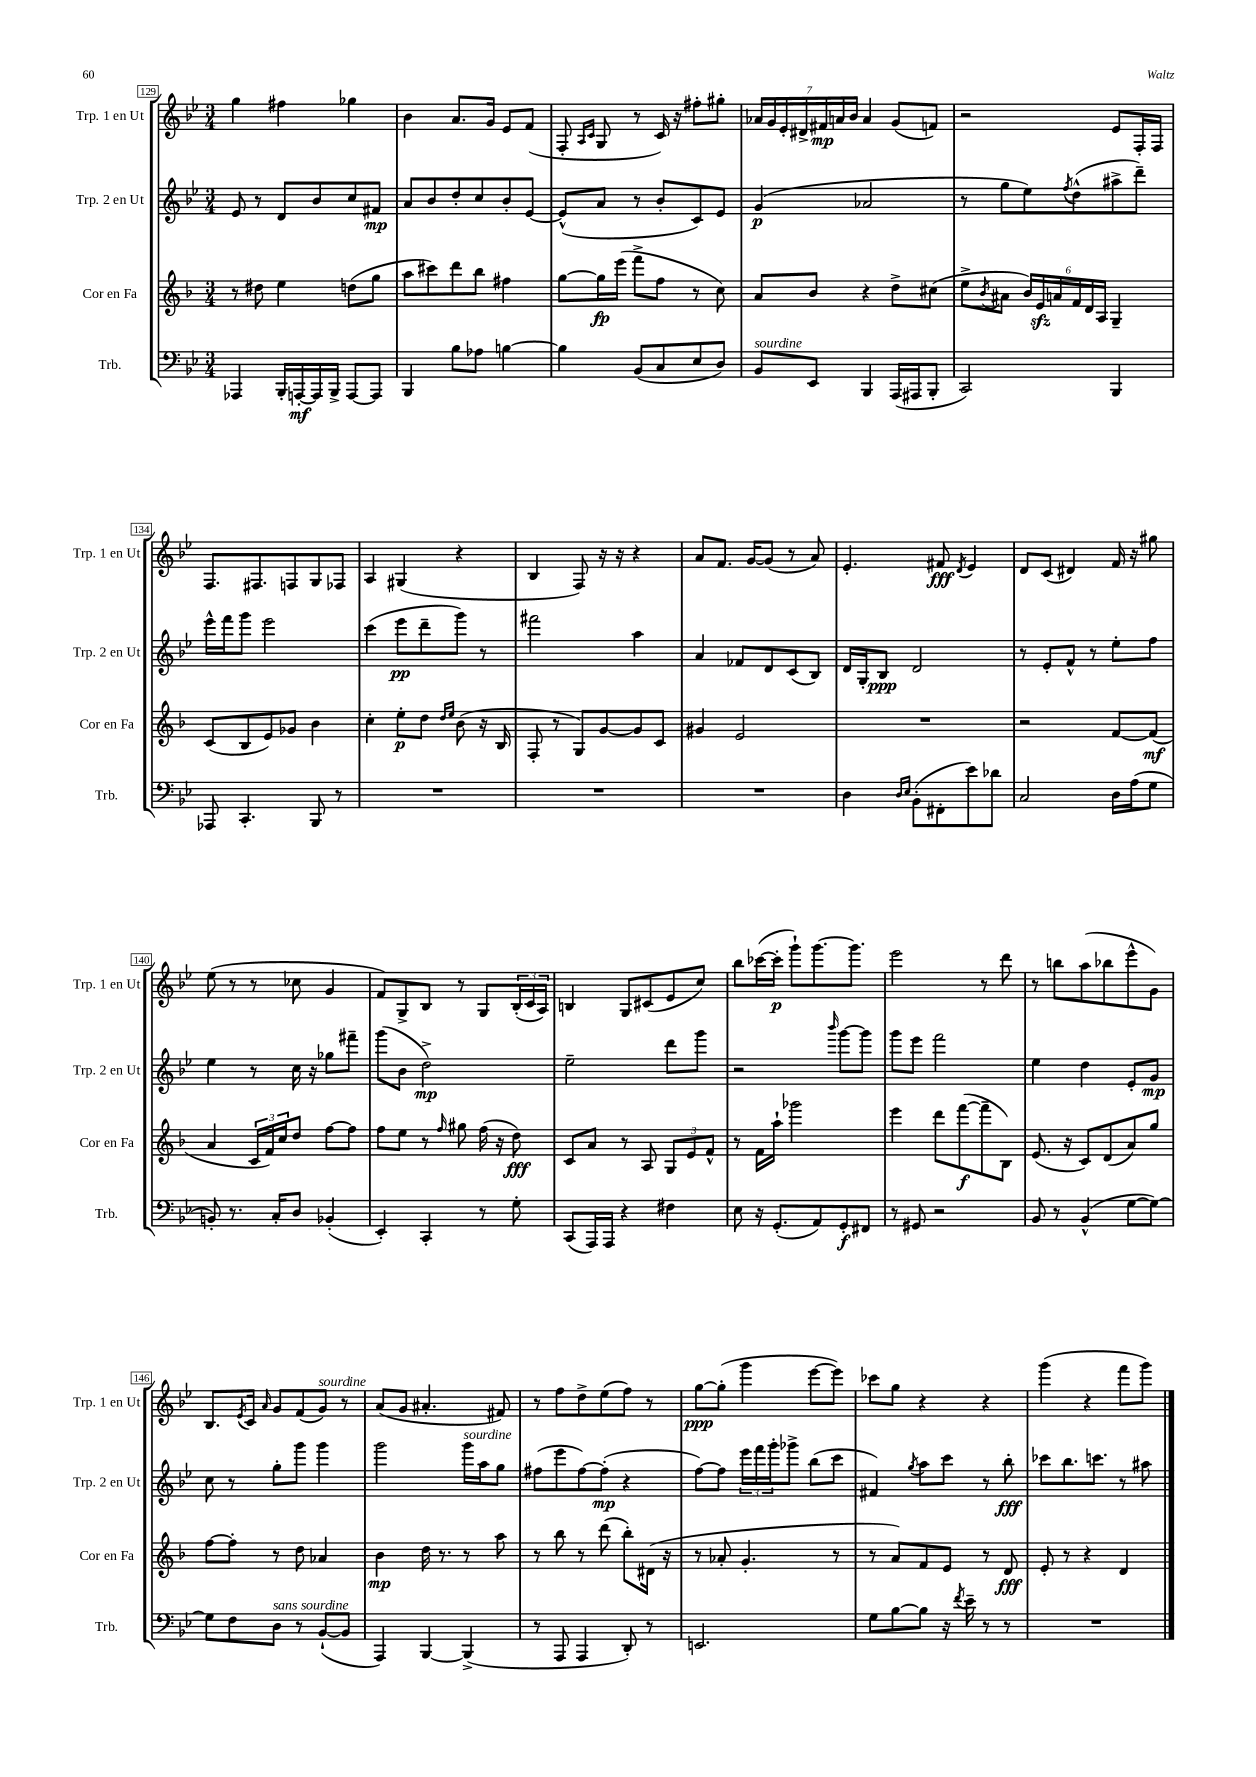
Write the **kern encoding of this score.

**kern	**kern	**kern	**kern
*staff4	*staff3	*staff2	*staff1
*clefF4	*clefG2	*clefG2	*clefG2
*k[b-e-]	*k[b-]	*k[b-e-]	*k[b-e-]
*M3/4	*M3/4	*M3/4	*M3/4
4AAA-	8r	8e-	4gg
.	8dd#	8r	.
16BBB-'	4ee	8d	4ff#
[16AAA'	.	.	.
16AAA]	.	8b-	.
16BBB-^	.	.	.
[8AAA	(8dd	8cc	4gg-
8AAA]	8gg	8f#	.
=	=	=	=
4BBB-	8aa	8a	4b-
.	8ccc#)	8b-	.
8B-	8ddd	8dd'	8.a
8A-	8bb-	8cc	.
.	.	.	16g
[4B	4ff#	8b-'	8e-
.	.	[8e-	(8f
=	=	=	=
4B]	[8gg	(8e-^^]	8F'
.	.	.	16qqA
.	.	.	16qqc
.	16gg]	8a	8G
.	(16eee	.	.
(8BB-	8fff^	8r	8r
8C	8ff	8b-'	16c)
.	.	.	16r
8E-	8r	8c)	8ff#'
8D)	8cc)	8e-	8gg#'
=	=	=	=
8BB-	8a	(4g	28a-
.	.	.	28g
.	.	.	28e-'
.	.	.	28d#^
8EE-	8b-	.	.
.	.	.	28f#
.	.	.	28a
.	.	.	28b-
4BBB-	4r	2a-	4a
(16AAA	8dd^	.	(8g
16AAA#	.	.	.
8BBB-'	(8cc#	.	8f)
=	=	=	=
2CC)	8ee^	8r	2r
.	8qb-	.	.
.	8a#	8gg	.
.	24b-)	8ee-)	.
.	24e	.	.
.	24a	.	.
.	.	8qff	.
.	24f	(8dd^^	.
.	24d	.	.
.	24A	.	.
4BBB-	4G~	8aa#^	8e-
.	.	8ddd~)	16F'
.	.	.	16F
=	=	=	=
8AAA-	(8c	16eee-^^	8.F
.	.	16fff	.
4.CC'	8B-	8ggg	.
.	.	.	8.F#
.	8e)	2eee-	.
.	8g-	.	8F
8BBB-	4b-	.	8G
8r	.	.	8F-
=	=	=	=
2.r	4cc'	(4ccc	4A
.	8ee'	8eee-	(4G#
.	8dd	8ddd~	.
.	16qqdd	.	.
.	16qqee	.	.
.	(8b-	8ggg)	4r
.	16r	8r	.
.	16B-	.	.
=	=	=	=
2.r	8F'	2fff#	4B-
.	8r	.	.
.	8G)	.	8F)
.	[8g	.	16r
.	.	.	16r
.	8g]	4aa	4r
.	8c	.	.
=	=	=	=
2.r	4g#	4a	8a
.	.	.	8.f
.	2e	8f-	.
.	.	.	[16g
.	.	8d	(8g]
.	.	(8c	8r
.	.	8B-)	8a)
=	=	=	=
4D	2.r	16d	4.e-'
.	.	16G'	.
.	.	8B-	.
16qqD	.	.	.
16qqE-	.	.	.
(8BB-'	.	2d	.
8FF#'	.	.	8f#
.	.	.	8qd
8e-)	.	.	4e-
8d-	.	.	.
=	=	=	=
2C	2r	8r	8d
.	.	8e-'	(8c
.	.	8f^^	4d#)
.	.	8r	.
16D	[8f	8ee-'	16f
(16A	.	.	16r
8G	(8f]	8ff	8gg#
=	=	=	=
8BB')	4a	4ee-	(8ee-
8.r	.	.	8r
.	24c	8r	8r
.	24f)	.	.
16C'	.	.	.
.	24cc	.	.
8D	8dd	16cc	8cc-
.	.	16r	.
(4BB-'	[8ff	8gg-	4g
.	8ff]	8fff#~	.
=	=	=	=
4EE-')	8ff	(8ggg	8f)
.	8ee	8b-	8G^
4CC'	8r	2dd^)	8B-
.	16qqff	.	.
.	8gg#	.	8r
8r	(16ff	.	8G
.	16r	.	.
8G'	8dd)	.	(24B-'
.	.	.	24c
.	.	.	24A)
=	=	=	=
(8CC	8c	2ee-~	4B
16AAA)	8a	.	.
16AAA	.	.	.
4r	8r	.	8G
.	8A	.	(8c#
4F#	12G	8ddd	8e-
.	12e	.	.
.	.	8ggg	8cc)
.	12f^^	.	.
=	=	=	=
8E-	8r	2r	8bb-
16r	16f	.	([16ccc-
(8.GG'	16aa`	.	16ccc-']
.	2ggg-	.	8ggg`)
8AA)	.	.	[8.ggg
.	.	16qqbbb-	.
8GG'	.	[8ggg	.
.	.	.	8.ggg]
8FF#	.	8ggg]	.
=	=	=	=
8r	4eee	8ggg	2eee-
8GG#	.	8eee-	.
2r	8ddd	2fff	.
.	([8fff	.	.
.	8fff~]	.	8r
.	8B-)	.	8ddd
=	=	=	=
8BB-	(8.e	4ee-	8r
8r	.	.	8bb
.	16r	.	.
(4BB-^^	8c)	4dd	(8aa
.	(8d	.	8bb-
[8G	8a)	8e-'	8eee-^^
8G_)	8gg	8g	8g)
=	=	=	=
8G]	[8ff	8cc	8.B-
8F	8ff']	8r	.
.	.	.	8qe-
.	.	.	16c
.	.	.	16qqa
8D	8r	8gg'	8g
8r	8dd	8ggg	(8f
([8BB-`	4a-	4ggg	8g)
8BB-]	.	.	8r
=	=	=	=
4AAA)	4b-	2ggg	(8a
.	.	.	8g
[4BBB-	16dd	.	4.a#'
.	8.r	.	.
(4BBB-^]	8r	16ggg	.
.	.	16aa	.
.	8aa	8gg	8f#)
=	=	=	=
8r	8r	(8ff#	8r
8AAA	8bb-	8eee-	8ff
4AAA	8r	[8ff#)	8dd^
.	(8ddd	(8ff#']	(8ee-
8DD')	8bb-')	4r	8ff)
8r	(16d#	.	8r
.	16r	.	.
=	=	=	=
2.EE	8r	[8ff)	[8gg
.	8a-'	8ff]	(8gg']
.	4.g'	24eee-	4ggg
.	.	24fff	.
.	.	24ggg'	.
.	.	8ggg-^	.
.	.	(8bb-	[8eee-
.	8r	8ccc	8eee-])
=	=	=	=
8G	8r	4f#)	8ccc-
[8B-	8a)	.	8gg
.	.	8qgg	.
8B-]	8f	8aa	4r
16r	8e	8ccc	.
8qf	.	.	.
16e-~	.	.	.
8r	8r	8r	4r
8r	8d	8bb-'	.
=	=	=	=
2.r	8e'	8ccc-	(4ggg
.	8r	8.bb-	.
.	4r	.	4r
.	.	8.ccc	.
.	4d	8r	8fff
.	.	8aa#	8ggg)
==	==	==	==
*-	*-	*-	*-
